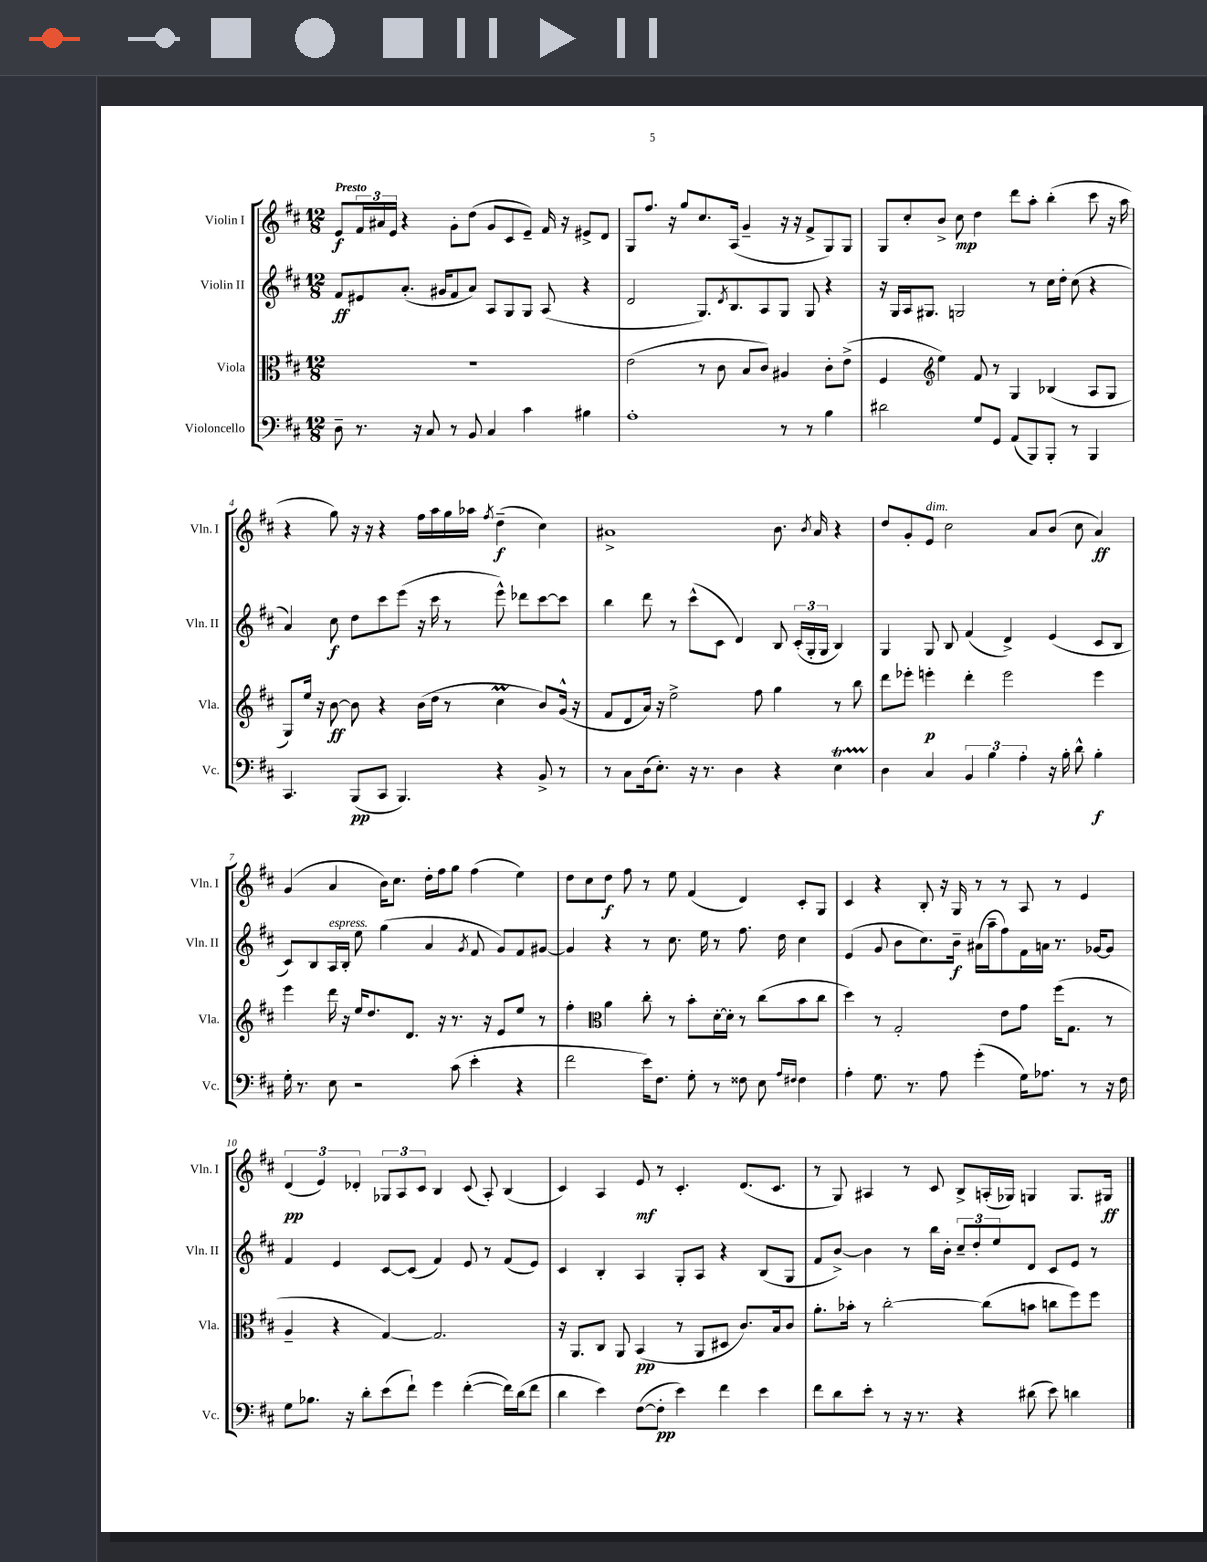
<<
\new StaffGroup <<
\new Staff = "s0" \with { instrumentName = "Violin I" shortInstrumentName = "Vln. I" } {
    \clef treble \key d \major \numericTimeSignature \time 12/8 \tempo "Presto"
    e'8\f \tuplet 3/2 { fis'16 ais'16 e'16 } r4 g'8-. d''8( g'8 cis'8 e'8--) fis'16 r16 eis'8-> d'8 |
    g8 fis''8. r16 g''8 cis''8. a16( g'4-- r16 r16 fis'8-> g8) g8 |
    g8 cis''8-. b'8-> cis''8\mp d''4 d'''8 a''8-. b''4-.( cis'''8 r16 a''16 |
    r4 g''8) r16 r16 r4 fis''16 a''16 g''16 aes''16 \acciaccatura { fis''8 } d''4--\f( cis''4) |
    ais'1-> b'8. \acciaccatura { b'8 } ais'16 r4 |
    d''8 g'8-. e'8^\markup { \italic "dim." } cis''2 a'8 b'8( cis''8 a'4\ff) |
    g'4( a'4 b'16) cis''8. d''16-. fis''16 g''8 fis''4( e''4) |
    d''8 cis''8 d''8\f fis''8 r8 e''8 fis'4( d'4) cis'8-. g8 |
    cis'4 r4 b8-. r16 g16 r8 r8 a8 r8 e'4 |
    \tuplet 3/2 { d'4\pp( e'4) des'4-. } \tuplet 3/2 { ges8 a8 cis'8 } b4 cis'8( a8-.) b4( |
    cis'4) a4 e'8\mf r8 cis'4.-. d'8.( cis'8. |
    r8 g8) ais4 r8 cis'8 b8-> a16-.( ges16) g4 g8. gis16\ff \bar "|." |
}
\new Staff = "s1" \with { instrumentName = "Violin II" shortInstrumentName = "Vln. II" } {
    \clef treble \key d \major \numericTimeSignature \time 12/8
    fis'8\ff eis'8 a'8.-.( gis'16 fis'8 a'8) a8 g8 g8 a8( r4 |
    d'2 g8.) \acciaccatura { d'8 } b8. a8 g8 g8 r4 |
    r16 g16 a16 gis8. g2 r8 cis''16 d''16-. cis''8( r4 |
    a'4) cis''8\f d''8 cis'''8 e'''8( r16 cis'''16 r8 e'''8-^) des'''8 cis'''8~ cis'''8 |
    b''4 d'''8 r8 cis'''8-^( cis'8 d'4) b8 \tuplet 3/2 { cis'16-.( g16-. g16 } b4) |
    g4 g8 b8 fis'4( d'4->) e'4( cis'8 b8 |
    cis'8) b8 a16^\markup { \italic "espress." } b16-. e''8 g''4( a'4 \acciaccatura { g'8 } fis'8 g'8) fis'8 gis'8~ |
    gis'4 r4 r8 cis''8. e''16 r8 fis''8. d''16 cis''4 |
    e'4( g'8 b'8 cis''8.) b'16--\f ais'16( a''16-- fis''8) fis'16 a'16 r8. ges'16~ ges'8 |
    fis'4 e'4 cis'8~ cis'8( fis'4) e'8 r8 fis'8( e'8) |
    cis'4 b4-. a4 g8-. a8 r4 b8( g8 |
    fis'8 b'8~->) b'4 r8 b''16 b'16-. \tuplet 3/2 { cis''8-- d''8-. e''8 } d'8 cis'8 e'8 r8 \bar "|." |
}
\new Staff = "s2" \with { instrumentName = "Viola" shortInstrumentName = "Vla." } {
    \clef alto \key d \major \numericTimeSignature \time 12/8
    R1. |
    e'2( r8 cis'8 b8 cis'8) ais4 cis'8-. e'8->( |
    fis4 \clef treble e''4) fis'8 r8 g4 bes4( a8 g8 |
    g8) e''16 r16 b'8~\ff b'8 r4 b'16( d''16 r8 cis''4\prall b'8) g'16-^( r16 |
    fis'8 d'8 a'16) r16 e''2-> fis''8 g''4 r8 b''8 |
    d'''8 ees'''8-. e'''4-.\p d'''4-. e'''2 e'''4 |
    e'''4 d'''16 r16 e''16 d''8. d'8. r16 r8. r16 e'8 e''8 r8 |
    fis''4-. \clef alto a'4 cis''8-. r8 b'8-. d'16~-. d'16-. r8 cis''8( b'8 cis''8 |
    d''4) r8 g2-. e'8 g'8 fis''16( g8. r8 |
    a4-- r4 g4~) g2. |
    r16 a,8. cis8 a,8 b,4\pp( r8 a,8 dis8 cis'8.) b16 cis'8 |
    a'8.-. bes'16-. r8 cis''2~-. cis''8( b'8 c''8 fis''8) fis''8 \bar "|." |
}
\new Staff = "s3" \with { instrumentName = "Violoncello" shortInstrumentName = "Vc." } {
    \clef bass \key d \major \numericTimeSignature \time 12/8
    d8-- r8. r16 cis8 r8 b,8 cis4 cis'4 bis4 |
    a1-. r8 r8 b4 |
    dis'2 g8 g,8 a,8( b,,8) b,,8-. r8 b,,4 |
    cis,4. b,,8\pp( cis,8 b,,4.) r4 b,8-> r8 |
    r8 cis8 d16( e8.-.) r16 r8. d4 r4 e4\startTrillSpan |
    d4\stopTrillSpan cis4 \tuplet 3/2 { b,4 b4 a4-. } r16 b16-. d'8-^ b4-.\f |
    g16-. r8. e8 r2 cis'8( e'4-. r4 |
    fis'2 e'16) fis8. g8-. r8 fisis8 e8 \grace { a16 fis16 } fis4 |
    a4-. g8. r8. a8 g'4-.( g16) aes8. r8 r16 fis16 |
    g8 bes8. r16 d'8-. e'8( fis'8-!) g'4 fis'4~-.( fis'16) d'16( fis'8 |
    d'4 e'4) fis8~( fis8-.\pp e'4) fis'4 e'4 |
    fis'8 d'8 e'8-. r8 r16 r8. r4 dis'8( e'8) d'4 \bar "|." |
}
>>
>>
